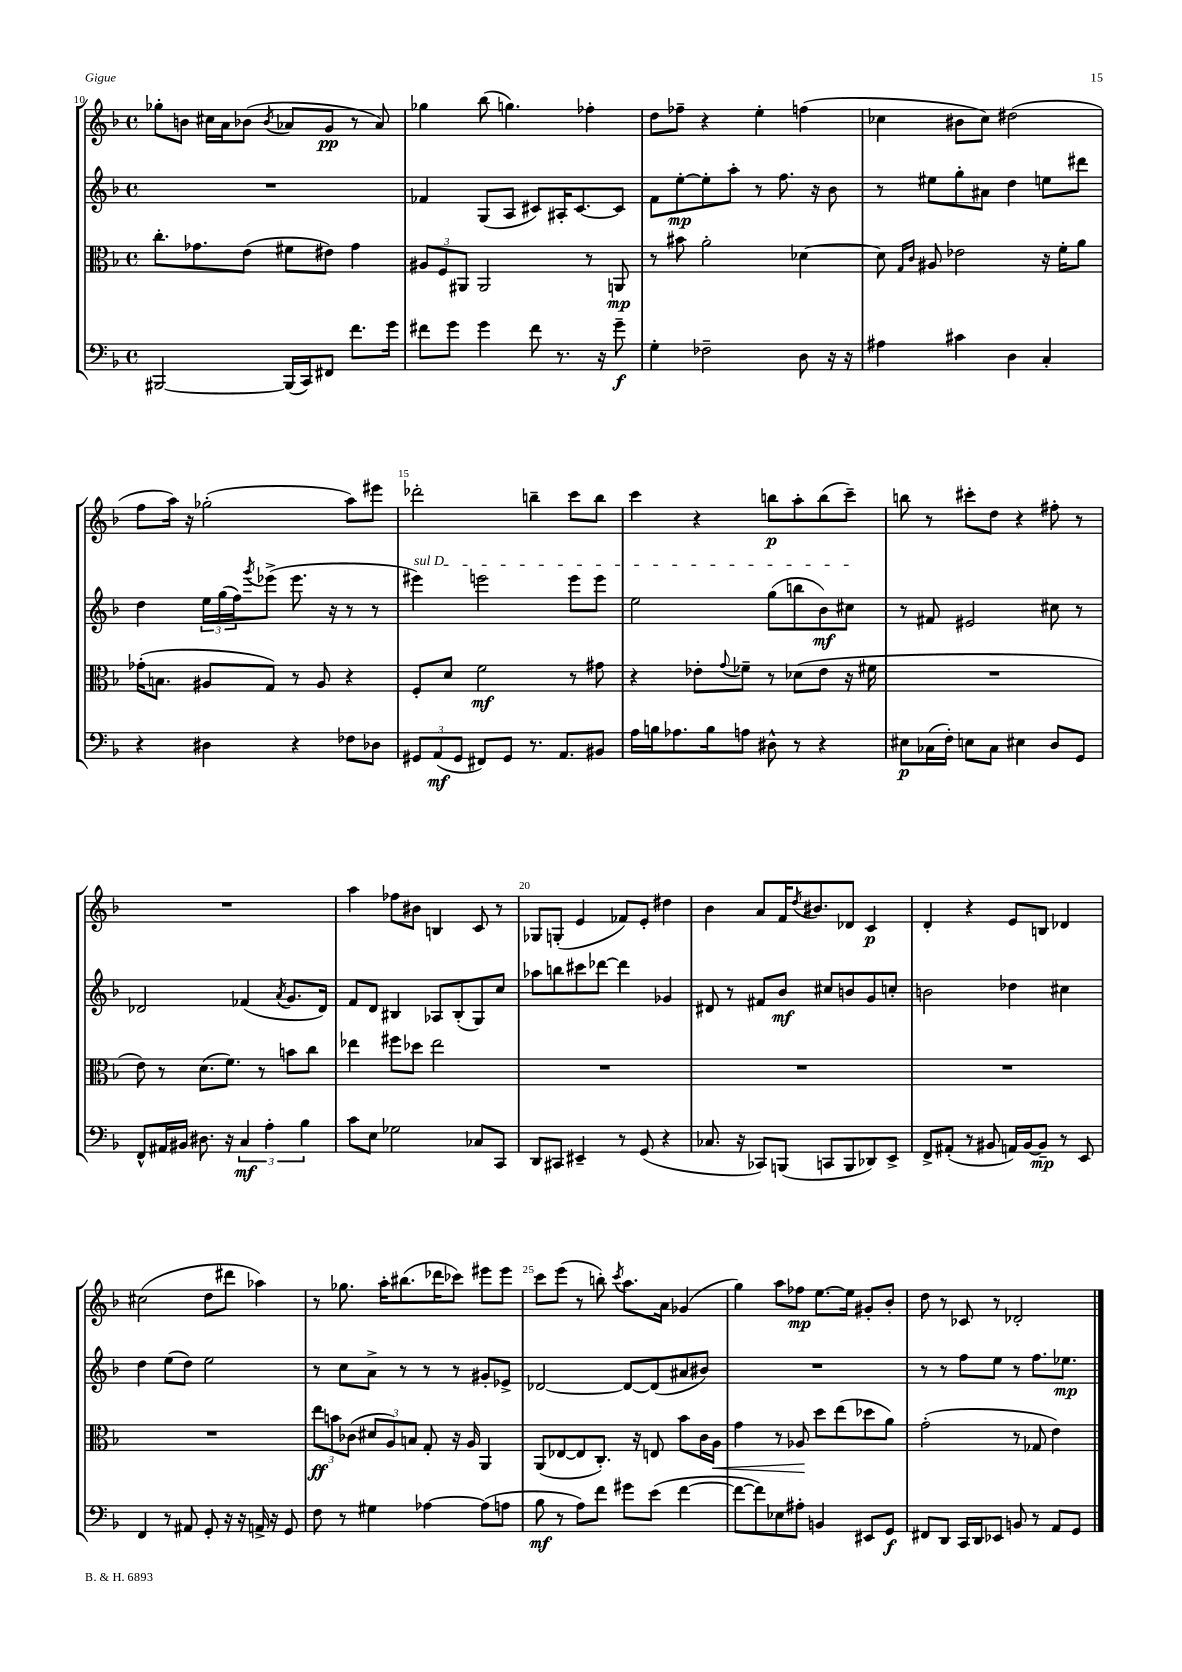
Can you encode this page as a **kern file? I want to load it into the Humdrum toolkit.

**kern	**kern	**kern	**kern
*staff4	*staff3	*staff2	*staff1
*clefF4	*clefC3	*clefG2	*clefG2
*k[b-]	*k[b-]	*k[b-]	*k[b-]
*M4/4	*M4/4	*M4/4	*M4/4
*met(c)	*met(c)	*met(c)	*met(c)
[2BBB#/	8.cc'\L	1r	8gg-'\L
.	.	.	8b\J
.	8.g-\	.	.
.	.	.	16cc#\LL
.	.	.	16a\J
.	(8e\J	.	(8b-\J
.	.	.	8qb-/
(16BBB#/]LL	8f#\L	.	8a-/L
16CC/J)	.	.	.
8FF#/J	8e#\J)	.	8g/J
8.f\L	4g-\	.	8r
.	.	.	8a-/)
16g\Jk	.	.	.
=	=	=	=
8f#\L	12A#/L	4f-/	4gg-\
.	12F/	.	.
8g\J	.	.	.
.	12AA#/J	.	.
4g\	2AA#/	(8G/L	(8bb-\
.	.	8A/J	4.gg\)
8f#\	.	8c#/L)	.
8.r	.	16A#'/K	.
.	.	[8.c#/	.
.	8r	.	4ff-'\
16r	.	.	.
8g~\	8AA/	8c#/]J	.
=	=	=	=
4G'\	8r	8f\L	8dd\L
.	8b#\	[8ee'\	8ff-~\J
2F-~\	2a'\	8ee'\]	4r
.	.	8aa'\J	.
.	.	8r	4ee'\
.	.	8.ff\	.
8D\	[4d-\	.	(4ff\
.	.	16r	.
16r	.	8b-\	.
16r	.	.	.
=	=	=	=
4A#\	8d-\]	8r	4cc-\
.	16qqG/LL	.	.
.	16qqc/JJ	.	.
.	8A#/	8ee#\L	.
4c#\	2e-\	8gg'\	8b#\L
.	.	8a#\J	8cc-\J)
4D\	.	4dd\	(2dd#\
4C'/	16r	8ee\L	.
.	16f'\LK	.	.
.	8a\J	8ddd#\J	.
=	=	=	=
4r	(16g-'\LK	4dd\	8ff\L
.	8.B\J	.	.
.	.	.	16aa\Jk)
.	.	.	16r
4D#\	8A#/L	24ee\LL	(2gg-'\
.	.	(24gg\	.
.	.	24ff\J)	.
.	.	8qggg/	.
.	8G/J)	(8eee-^\J	.
4r	8r	8.eee-\	.
.	8A#/	.	.
.	.	16r	.
8F-\L	4r	8r	8aa\L)
8D-\J	.	8r	8eee#\J
=	=	=	=
12GG#/L	8F'/L	4eee#\)	2ddd-'\
(12AA/	.	.	.
.	8d/J	.	.
12GG#/J	.	.	.
8FF#/L)	2f\	2eee\	.
8GG#/J	.	.	.
8.r	.	.	4bb~\
8.AA/L	.	.	.
.	8r	8eee\L	8ccc\L
8BB#/J	8g#\	8eee\J	8bb\J
=	=	=	=
16A\LL	4r	2ee\	4ccc\
16B\J	.	.	.
8.A-\	.	.	.
.	8e-'\L	.	4r
16B\k	.	.	.
.	8qqg/	.	.
8A\J	8f-~\J	.	.
8D#^^\	8r	(8gg\L	8bb\L
8r	(8d-\L	8bb\	8aa'\
4r	8e-\J	8b-\)	(8bb\
.	16r	8cc#\J	8ccc~\J)
.	16f#\	.	.
=	=	=	=
8E#\L	1r	8r	8bb\
(16C-\L	.	8f#/	8r
16F'\JJ)	.	.	.
8E\L	.	2e#/	8ccc#'\L
8C-\J	.	.	8dd\J
4E#\	.	.	4r
8D/L	.	8cc#\	8ff#'\
8GG/J	.	8r	8r
=	=	=	=
8FF^^/L	8e\)	2d-/	1r
16AA#/L	8r	.	.
16BB#/JJ	.	.	.
8.D#\	(8.d\L	.	.
16r	8.f\J)	.	.
6C/	.	(4f-/	.
.	8r	.	.
6A'\	.	.	.
.	.	8qa/	.
.	8b\L	8.g/L	.
6B-\	.	.	.
.	8cc\J	.	.
.	.	16d-/Jk)	.
=	=	=	=
8c\L	4ee-\	8f/L	4aa\
8E\J	.	8d/J	.
2G-\	8ff#\L	4B#/	8ff-\L
.	8dd-\J	.	8b#\J
.	2ee-\	8A-/L	4B/
.	.	(8B#'/	.
8C-/L	.	8G/)	8c/
8CC/J	.	8cc/J	8r
=	=	=	=
8DD/L	1r	8aa-\L	8G-/L
8CC#/J	.	8bb\	(8G'/J
4EE#~/	.	8ccc#\	4e/
.	.	[8ddd-\J	.
8r	.	4ddd-\]	8f-/L)
(8GG/	.	.	8e'/J
4r	.	4g-/	4dd#\
=	=	=	=
8.C-/	1r	8d#/	4b-\
.	.	8r	.
16r	.	.	.
8CC-/L)	.	8f#/L	8a/L
(8BBB/J	.	8b-/J	16f/K
.	.	.	8qdd/
.	.	.	8.b#/
8CC/L	.	8cc#/L	.
8BBB/	.	8b/	8d-/J
8DD-/)	.	8g/	4c/
8EE^/J	.	8cc'/J	.
=	=	=	=
8FF^/L	1r	2b\	4d'/
(8AA#'/J	.	.	.
8r	.	.	4r
8BB#/	.	.	.
16AA/LL)	.	4dd-\	8e/L
[16BB#/J	.	.	.
8BB#~/]J	.	.	8B/J
8r	.	4cc#\	4d-/
8EE/	.	.	.
=	=	=	=
4FF/	1r	4dd\	(2cc#\
8r	.	(8ee\L	.
8AA#/	.	8dd\J)	.
8GG'/	.	2ee\	8dd\L
16r	.	.	8ddd#\J
16r	.	.	.
16AA^/	.	.	4aa-\)
16r	.	.	.
8GG/	.	.	.
=	=	=	=
8F\	12ee\L	8r	8r
.	12b\	.	.
8r	.	8cc\L	8.gg-\
.	(12c-\J	.	.
4G#\	12d#/L	8a^\J	.
.	.	.	16aa'\LK
.	12A/)	.	.
.	.	8r	(8.bb#\
.	12B/J	.	.
[4A-\	8G'/	8r	.
.	.	.	16ddd-\K
.	16r	8r	8ccc-\J)
.	16A/	.	.
(8A-\]L	4AA/	8g#'/L	8eee#\L
8A\J	.	8e-^/J	8eee#\J
=	=	=	=
8B-\	(8AA/L	[2d-/	8ccc\L
8r	[8E-/	.	(8eee\J
8A\L)	8E-/]	.	8r
8f\J	8.C'/J)	.	8bb'\)
.	.	.	8qccc/
8g#\L	.	8d-/_L	8.aa\L
.	16r	.	.
(8e\J	8E/	(8d-/]	.
.	.	.	16a\Jk
[4f\	8b-\L	8a#/	(4g-/
.	16c\L	8b#/J)	.
.	16A\JJ	.	.
=	=	=	=
8f\_L	4g\	1r	4gg\)
8f\])	.	.	.
8E-\	8r	.	8aa\L
8A#'\J	8A-/	.	8ff-\J
4BB/	8dd\L	.	[8.ee\L
.	(8ee\	.	.
.	.	.	16ee\]Jk
8EE#/L	8dd-\	.	8g#'/L
8GG/J	8a\J)	.	8b-'/J
=	=	=	=
8FF#/L	(2g'\	8r	8dd\
8DD/J	.	8r	8r
16CC/LL	.	8ff\L	8c-/
16DD/J	.	.	.
8EE-/J	.	8ee\J	8r
8BB/	8r	8r	2d-'/
8r	8G-/	8.ff\L	.
8AA/L	4e\)	.	.
.	.	8.ee-\J	.
8GG/J	.	.	.
==	==	==	==
*-	*-	*-	*-
